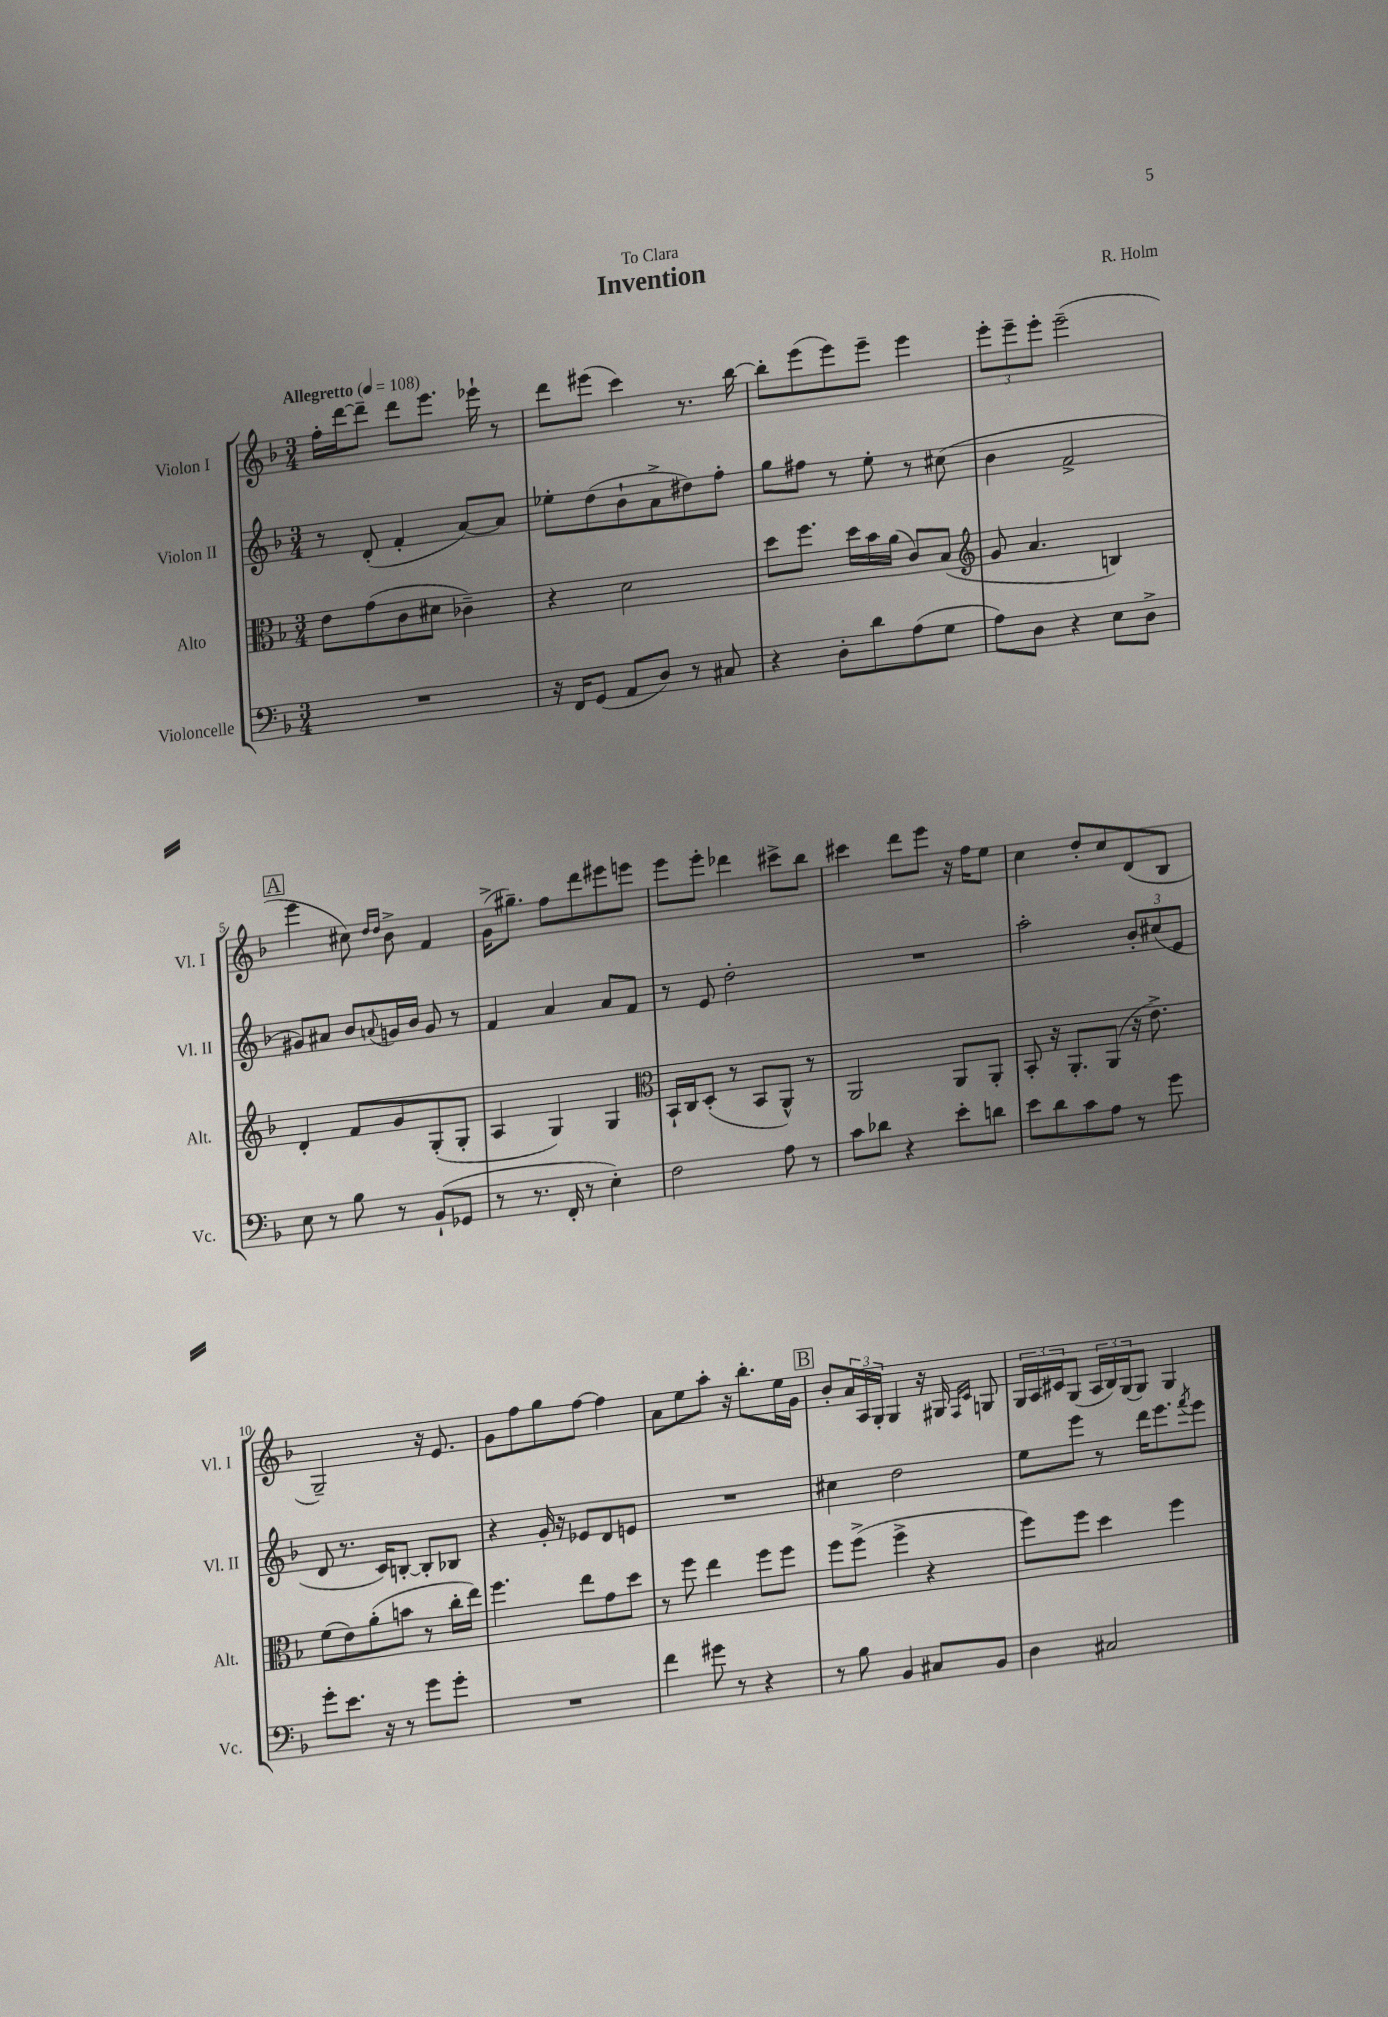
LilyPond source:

\header { title = "Invention" composer = "R. Holm" dedication = "To Clara" }
<<
\new StaffGroup <<
\new Staff = "s0" \with { instrumentName = "Violon I" shortInstrumentName = "Vl. I" } {
    \clef treble \key f \major \numericTimeSignature \time 3/4 \tempo "Allegretto" 4 = 108
    f''16-. d'''16~ d'''8-- d'''8 e'''8. ees'''16-! r8 |
    d'''8 eis'''8( c'''4) r8. bes''16~ |
    bes''8-. e'''8( e'''8) e'''8-- e'''4 |
    \tuplet 3/2 { e'''8-. e'''8-- e'''8-. } e'''2--( |
    \mark \markup { \box "A" } e'''4 cis''8) \grace { d''16 d''16 } bes'8-> f'4 |
    g'16->( gis''8.--) f''8 d'''8 eis'''8 e'''8 |
    e'''8 e'''8-. des'''4 cis'''8-> bes''8 |
    cis'''4 d'''8 e'''8 r16 f''16 e''8 |
    c''4 d''8-. c''8 d'8( bes8 |
    g2--) r16 e'8. |
    g'8 f''8 g''8 f''8~ f''4 |
    a'8 e''8 a''8-. r16 bes''8.-. e''16 g'16 |
    \mark \markup { \box "B" } bes'8-. \tuplet 3/2 { a'16 a16 g16-. } g4 r16 gis16 \grace { f16 c'16 } g8 |
    \tuplet 3/2 { g16 a16 cis'16 } g8( \tuplet 3/2 { a16 bes16) g16( } g8) g4 \bar "|." |
}
\new Staff = "s1" \with { instrumentName = "Violon II" shortInstrumentName = "Vl. II" } {
    \clef treble \key f \major \numericTimeSignature \time 3/4
    r8 d'8-.( f'4-. a'8~) a'8 |
    ees''8-. d''8( bes'8-! a'8-> dis''8) f''8-. |
    g''8 fis''8 r8 e''8-. r8 cis''8( |
    bes'4 f'2-> |
    \mark \markup { \box "A" } gis'8) ais'8 bes'8 \appoggiatura { a'8 } g'16 bes'16 g'8 r8 |
    f'4 a'4 a'8 f'8 |
    r8 e'8 d''2-. |
    R2. |
    a''2-. \tuplet 3/2 { bes'8-. cis''8( e'8 } |
    d'8 r8. c'16) b8~-. b8-. bes8 |
    r4 g'16-. r16 ees'8 d'8 e'8 |
    R2. |
    \mark \markup { \box "B" } cis''4 d''2 |
    e''8 e'''8 r8 d'''16 e'''8. \acciaccatura { f'''8 } e'''8 \bar "|." |
}
\new Staff = "s2" \with { instrumentName = "Alto" shortInstrumentName = "Alt." } {
    \clef alto \key f \major \numericTimeSignature \time 3/4
    e'8 g'8( c'8 dis'8 ces'4--) |
    r4 d'2 |
    d''8 f''8. d''16 bes'16 a'16( c'8) bes8( |
    \clef treble g'8 a'4. b4) |
    \mark \markup { \box "A" } d'4-. f'8 g'8 g8-.( g8-. |
    a4 g4) g4 |
    \clef alto bes,16-! c16 d8-.( r8 bes,8 a,8-^) r8 |
    a,2 a,8 a,8-. |
    bes,8-. r16 a,8.-. a,8( r16 e'8.->) |
    f'8( e'8) a'8-.( b'8 r8 c''16-. e''16) |
    f''4. e''8 g'8 d''8 |
    r8 f''8 e''4 f''8 f''8 |
    \mark \markup { \box "B" } f''8 f''8->( f''4-> r4 |
    f''8) f''8 d''4 f''4 \bar "|." |
}
\new Staff = "s3" \with { instrumentName = "Violoncelle" shortInstrumentName = "Vc." } {
    \clef bass \key f \major \numericTimeSignature \time 3/4
    R2. |
    r16 f,16 g,8( a,8 d8) r8 cis8 |
    r4 d8-. d'8 a8( g8 |
    a8) d8 r4 e8 d8-> |
    \mark \markup { \box "A" } e8 r8 bes8 r8 bes,8-!( ges,8 |
    r8 r8. f,16-. r8 e4-.) |
    f2 a8 r8 |
    c'8 des'8 r4 e'8-. d'8 |
    e'8 d'8 c'8 a8 r8 g'8 |
    g'8-. e'8. r16 r8 g'8 g'8-. |
    R2. |
    f'4 gis'8 r8 r4 |
    \mark \markup { \box "B" } r8 bes8 bes,4 cis8 bes,8 |
    d4 cis2 \bar "|." |
}
>>
>>
